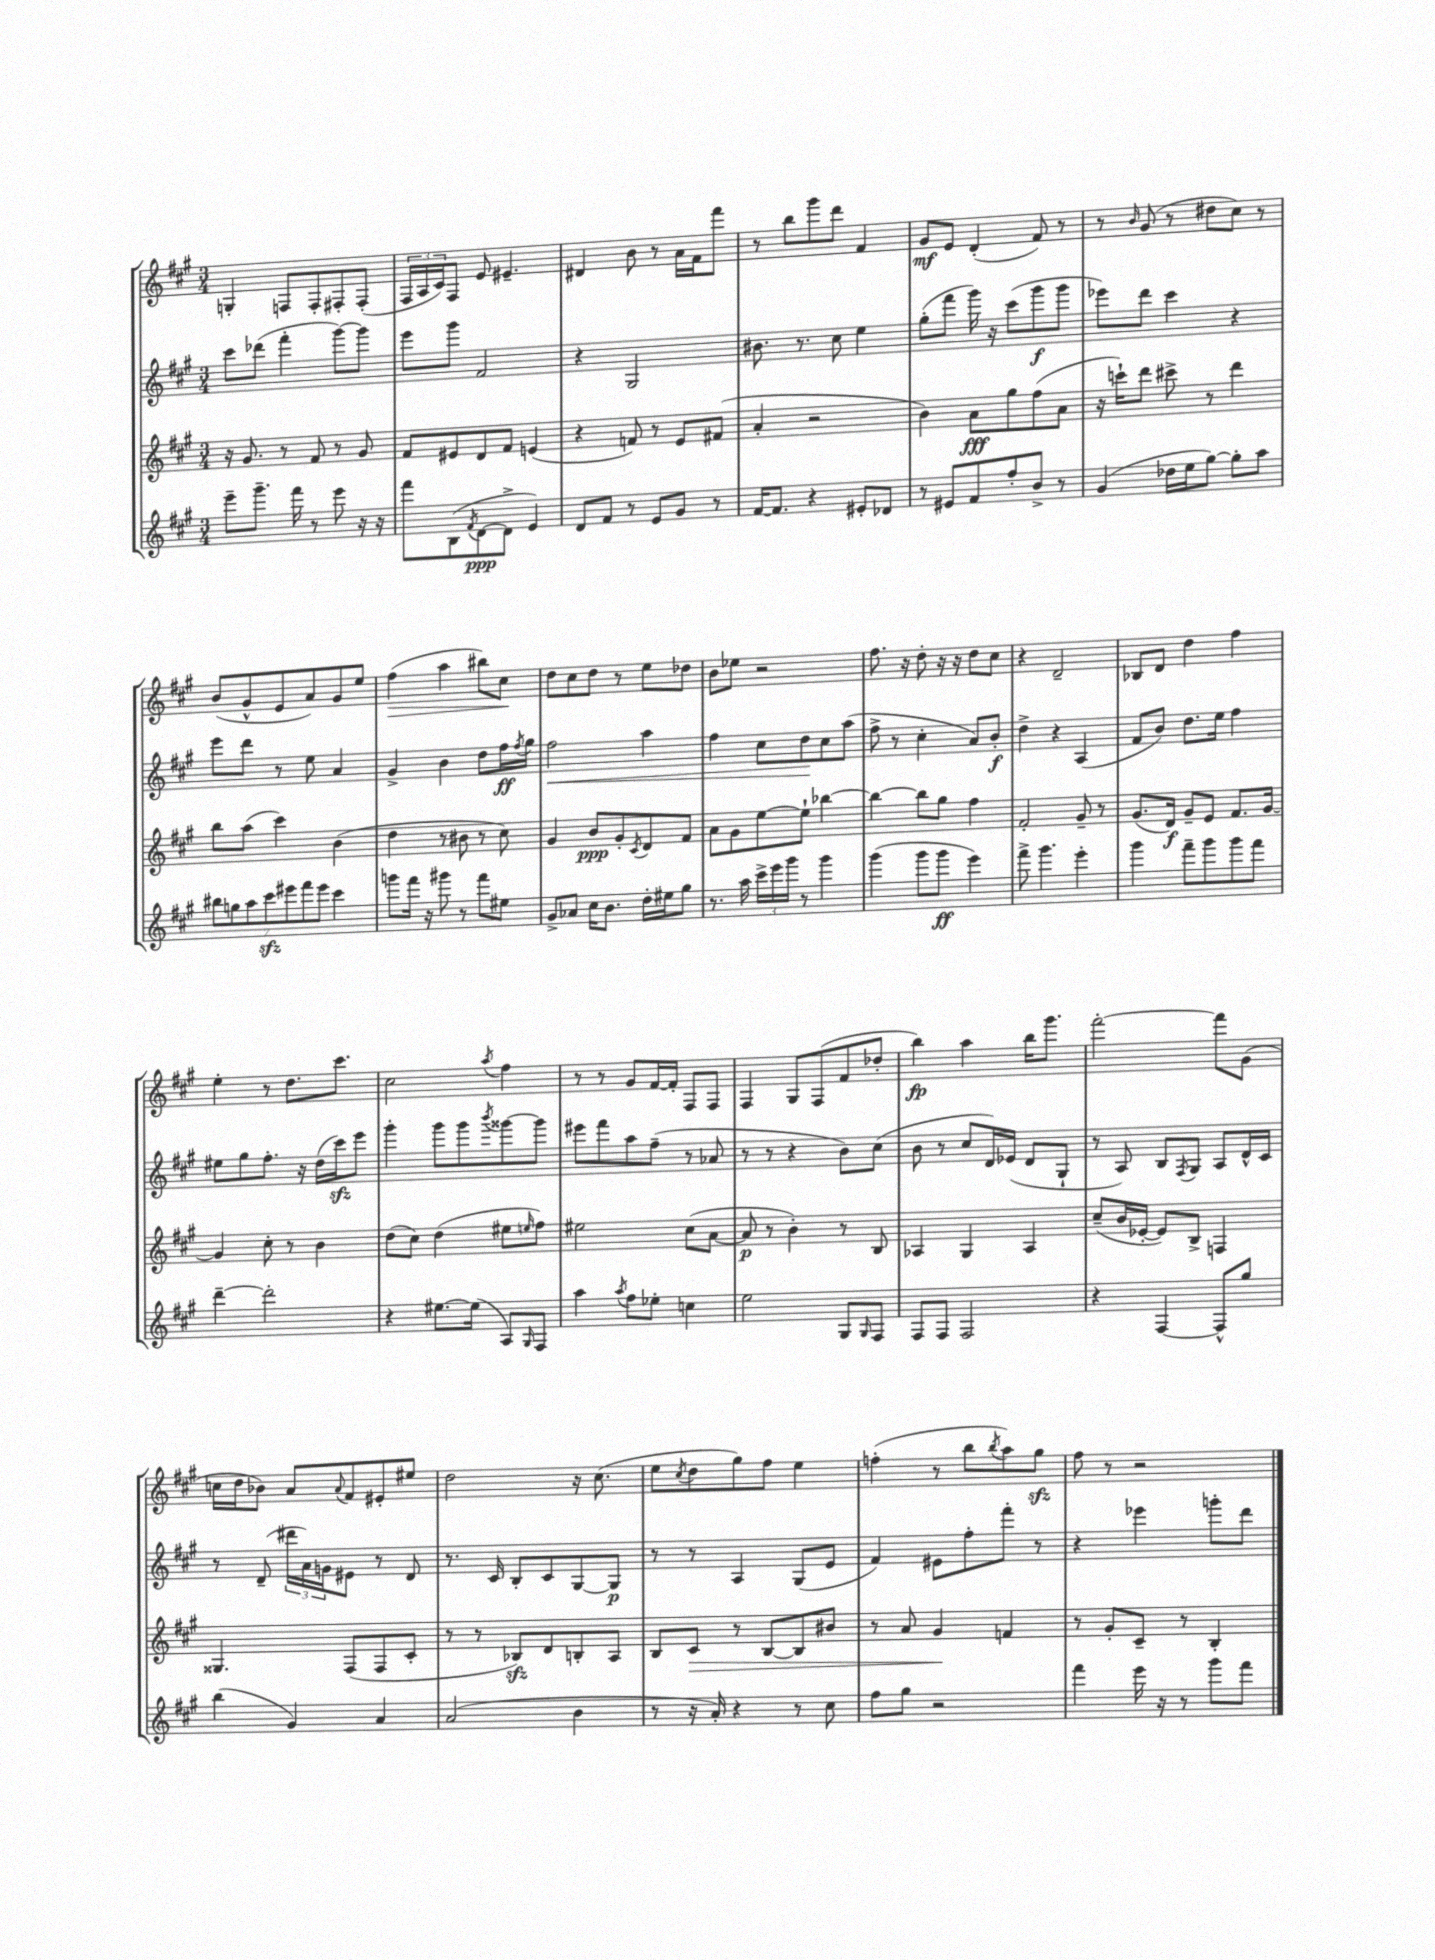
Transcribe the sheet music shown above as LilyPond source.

<<
\new StaffGroup <<
\new Staff = "s0" {
    \clef treble \key a \major \numericTimeSignature \time 3/4
    g4-. f8 f8-. fis8-. fis8-.( |
    \tuplet 3/2 { fis16 a16 cis'16) } fis8 e'8 eis'4.-- |
    dis'4 b'8 r8 a'16 fis'16 fis'''8 |
    r8 b''8 gis'''8 d'''8 fis'4 |
    gis'8\mf e'8 d'4-.( fis'8) r8 |
    r8 \grace { b'16 } gis'8( r8 dis''8 cis''8) r8 |
    b'8( gis'8-^ e'8 a'8) gis'8 e''8 |
    fis''4\>( a''4 bis''8) cis''8\! |
    d''8 cis''8 d''8 r8 e''8 des''8 |
    b'8 ees''8 r2 |
    fis''8. r16 d''8-. r16 r16 d''8 cis''8 |
    r4 d'2-- |
    bes8 d'8 d''4 fis''4 |
    e''4-. r8 d''8. cis'''8. |
    cis''2 \acciaccatura { a''8 } fis''4 |
    r8 r8 gis'8 fis'16~ fis'16-. fis8 fis8 |
    fis4 gis8 fis8( fis'8 des''8-. |
    b''4\fp) a''4 b''16 gis'''8. |
    fis'''2~-. fis'''8 gis'8( |
    c''16 d''16 bes'8) a'8 \appoggiatura { a'8 } fis'8 eis'8-. eis''8 |
    d''2 r16 cis''8.( |
    e''8 \acciaccatura { cis''8 } d''8 gis''8) fis''8 e''4 |
    f''4-.( r8 b''8 \acciaccatura { b''8 } a''8) gis''8\sfz |
    fis''8 r8 r2 \bar "|." |
}
\new Staff = "s1" {
    \clef treble \key a \major \numericTimeSignature \time 3/4
    cis'''8 des'''8( fis'''4-. gis'''8~) gis'''8 |
    e'''8 gis'''8 fis'2 |
    r4 gis2 |
    bis'8. r8. cis''8 e''4 |
    gis''8-.( fis'''8 gis'''16) r16 cis'''8( gis'''8\f gis'''8 |
    ees'''8) d'''8 cis'''4 r4 |
    e'''8 d'''8 r8 e''8 a'4 |
    gis'4-> b'4 d''8 fis''16\ff \acciaccatura { fis''8 } gis''16 |
    fis''2\< a''4 |
    fis''4 cis''8 d''8\! cis''8 a''8( |
    fis''8-> r8 cis''4-. a'8) b'8-.\f |
    d''4-> r4 a4( |
    fis'8 b'8) d''8. e''16 fis''4 |
    eis''8 gis''8 fis''8.-. r16 d''16( cis'''16\sfz) e'''8 |
    gis'''4-. gis'''8 gis'''8 \acciaccatura { b'''8 } gisis'''8~ gisis'''8 |
    eis'''8 fis'''8 a''8 fis''8--( r8 aes'8 |
    r8 r8 r4 b'8) cis''8( |
    b'8 r8 cis''8 d'16) ees'16( d'8 gis8-! |
    r8 a8) b8 \acciaccatura { fis8 } gis8 a8 d'16-^ cis'16 |
    r8 d'8--( \tuplet 3/2 { dis'''16 a'16) g'16 } eis'8 r8 d'8 |
    r8. cis'16 b8-. cis'8 gis8~ gis8\p |
    r8 r8 a4 gis8( e'8 |
    fis'4) eis'8 fis''8-. fis'''8-. r8 |
    r4 ees'''4 g'''8-. d'''8 \bar "|." |
}
\new Staff = "s2" {
    \clef treble \key a \major \numericTimeSignature \time 3/4
    r16 gis'8. r8 fis'8 r8 gis'8 |
    fis'8 eis'8 d'8 fis'8 e'4( |
    r4 f'8) r8 e'8 fis'8( |
    a'4-. r2 |
    b'4) a'8\fff gis''8 fis''8( a'8 |
    r16 c'''16-!) d'''8 cis'''8-> r8 d'''4 |
    b''8 a''8( cis'''4) b'4( |
    d''4 r8 bis'8 r8 cis''8) |
    gis'4 b'8\ppp gis'8-. \acciaccatura { cis'8 } d'8 fis'8 |
    a'8 gis'8 e''8~ e''8-! bes''4~ |
    bes''4~ bes''8 gis''8 fis''4 |
    fis'2-. gis'8-- r8 |
    gis'8.( d'16\f) gis'8-- e'8 fis'8. gis'16~ |
    gis'4 cis''8-. r8 b'4 |
    d''8( cis''8) d''4( eis''8 \grace { e''16 } fis''8) |
    eis''2 cis''8( a'8~ |
    a'8\p r8 b'4-.) r8 b8 |
    aes4 gis4 aes4 |
    cis''8--( b'16 ees'16~-. ees'8) b8-> f4 |
    gisis4. fis8( fis8 cis'8-. |
    r8 r8 bes8\sfz) d'8 b8-. a8 |
    b8 cis'8\> r8 b8~ b8 bis'8 |
    r8 a'8 gis'4\! f'4 |
    r8 gis'8-. cis'8-- r8 b4-. \bar "|." |
}
\new Staff = "s3" {
    \clef treble \key a \major \numericTimeSignature \time 3/4
    e'''8-- gis'''8.-- fis'''16 r8 e'''8 r16 r16 |
    fis'''8 b8( \acciaccatura { fis'8 } d'8~\ppp d'8-> e'4) |
    d'8 fis'8 r8 e'8 gis'8 r8 |
    fis'16~ fis'8. r4 eis'8-. des'8 |
    r8 eis'8 fis'8 fis''8-. b'8-> r8 |
    gis'4( des''16 e''16 gis''8~) gis''8-. a''8 |
    \tuplet 7/4 { bis''8 g''8 a''8 cis'''8\sfz eis'''8 fis'''8 eis'''8 } cis'''4 |
    g'''8 fis'''16 r16 gis'''8 r8 fis'''8 eis''8 |
    gis'8-> aes'8 cis''16 b'8. d''16-. eis''16 gis''8 |
    r8. a''16 \tuplet 3/2 { cis'''16-> e'''16 gis'''16 } r8 gis'''4 |
    gis'''4( gis'''8 gis'''8\ff e'''4) |
    fis'''8-> gis'''4. e'''4-. |
    gis'''4 fis'''8-- gis'''8 gis'''8 fis'''8 |
    d'''4~-- d'''2-. |
    r4 eis''8.~ eis''16( a8) \grace { gis16 } fis8 |
    a''4 \acciaccatura { a''8 } fis''8 ees''8-. c''4 |
    e''2 gis8 \grace { gis16 } fis8 |
    fis8 fis8 fis2 |
    r4 fis4~ fis8-^ gis''8 |
    b''4( gis'4) a'4 |
    a'2( b'4 |
    r8 r16 a'16-.) r4 r8 cis''8 |
    fis''8 gis''8 r2 |
    fis'''4 e'''16 r16 r8 gis'''8 fis'''8 \bar "|." |
}
>>
>>
\layout { \context { \Score \remove "Bar_number_engraver" } }
